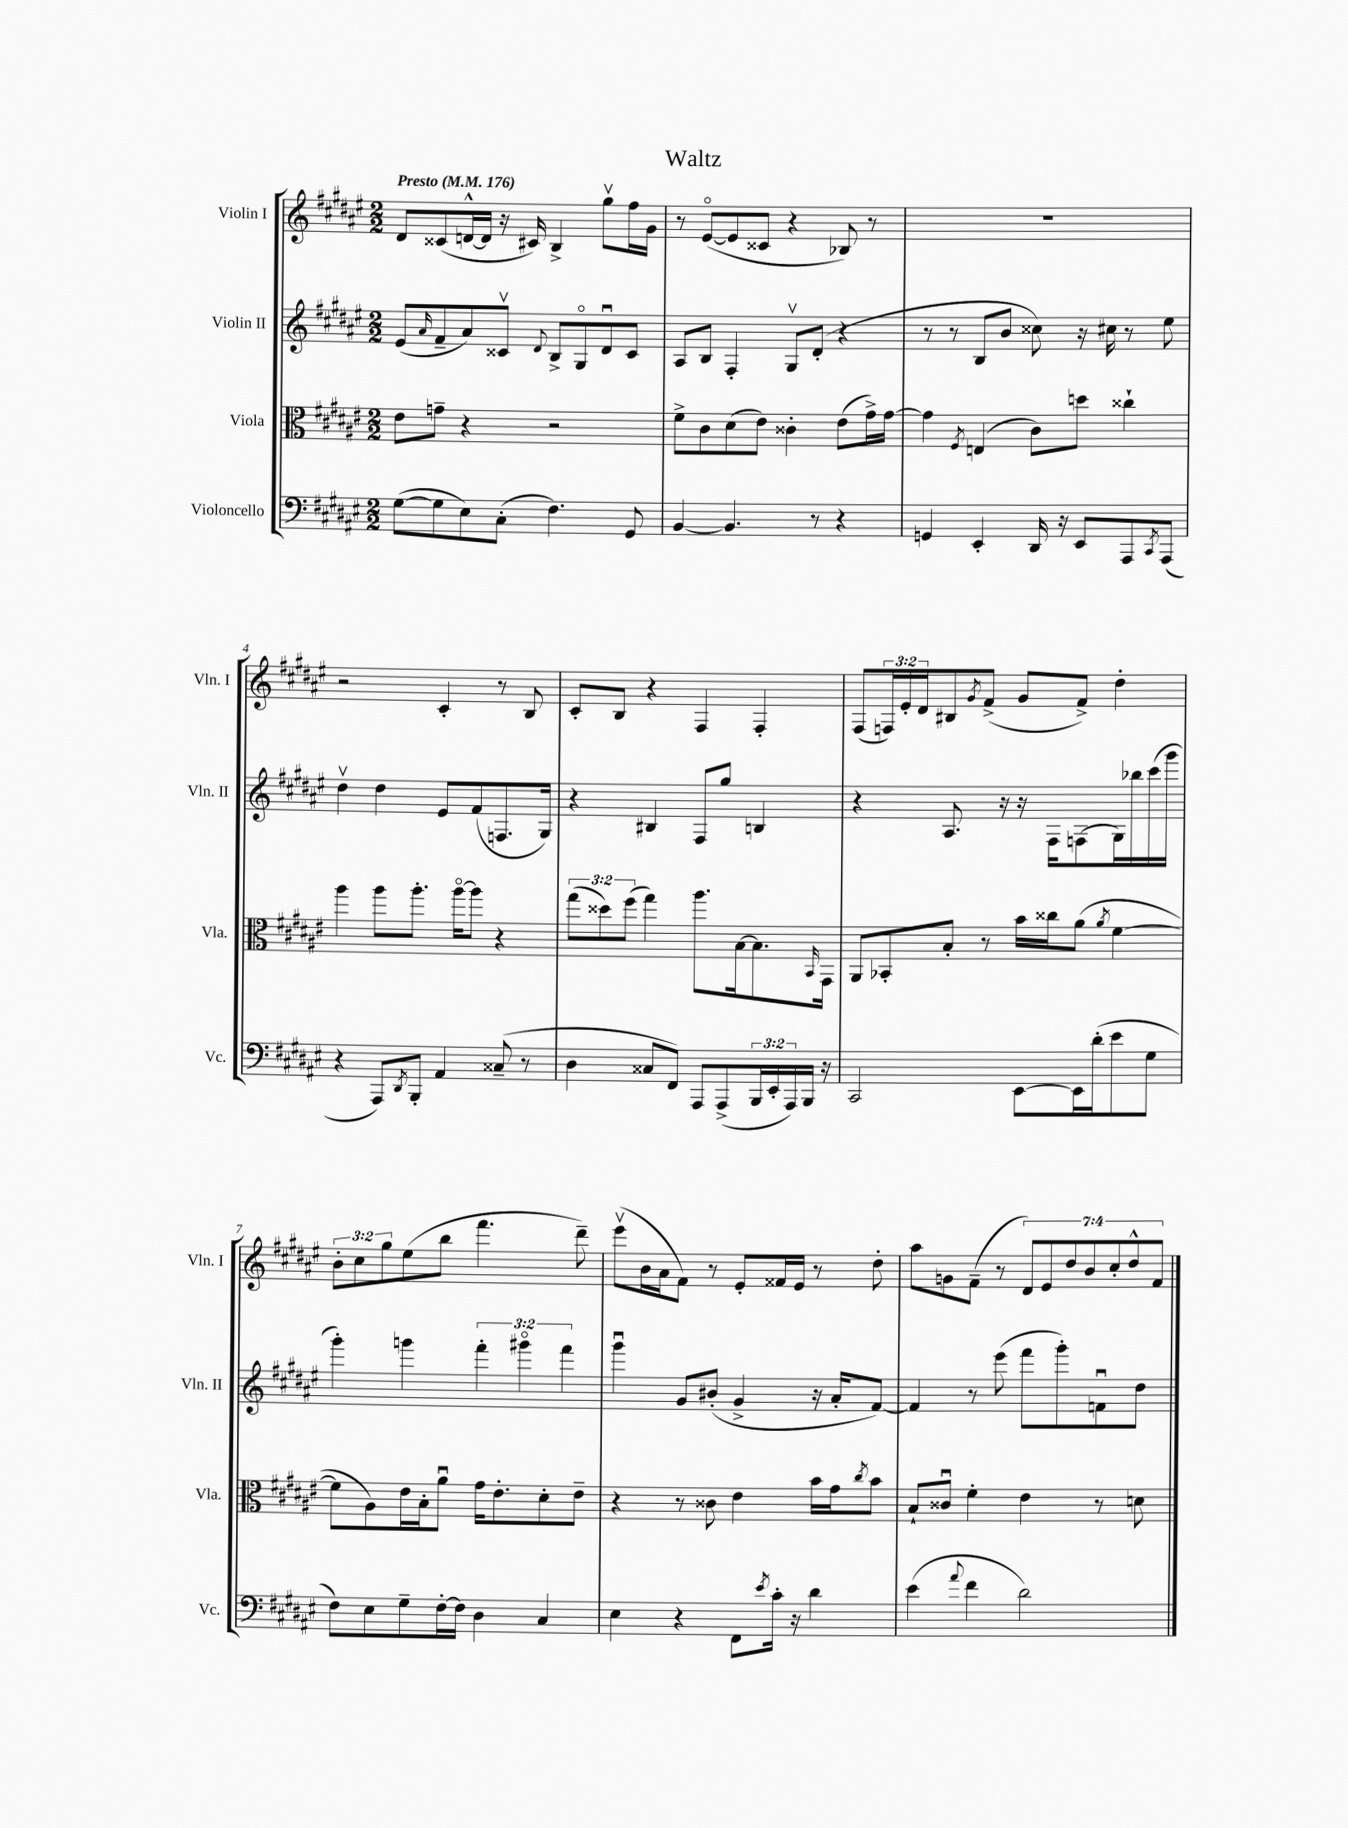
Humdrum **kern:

**kern	**kern	**kern	**kern
*staff4	*staff3	*staff2	*staff1
*clefF4	*clefC3	*clefG2	*clefG2
*k[f#c#g#d#a#e#]	*k[f#c#g#d#a#e#]	*k[f#c#g#d#a#e#]	*k[f#c#g#d#a#e#]
*M2/2	*M2/2	*M2/2	*M2/2
*MM176	*MM176	*MM176	*MM176
([8G#\L	8e#\L	(8e#/L	8d#/L
.	.	16qqa#/	.
8G#\]	8g~\J	8f#~/	(8c##/
8E#\)	4r	8a#/)	[16d^^/L
.	.	.	16d/]JJ
(8C#'\J	.	8c##v/J	16r
.	.	.	16c#/)
.	.	8qqd#/	.
4.F#\)	2r	8B^/L	4B^/
.	.	8G#o/	.
.	.	8d#u/	8gg#v\L
8GG#/	.	8c##/J	16ff#\L
.	.	.	16g#\JJ
=	=	=	=
[4BB/	8f#^\L	8A#/L	8r
.	8c#\	8B/J	([8e#o/L
4.BB/]	(8d#\	4F#'/	8e#/]
.	8e#\J)	.	8c##/J
.	4c##'\	8G#v/L	4r
8r	.	(8d#'/J	.
4r	(8e#\L	4r	8B-/)
.	16g#^\L)	.	8r
.	[16g#\JJ	.	.
=	=	=	=
4GG/	4g#\]	8r	1r
.	.	8r	.
.	8qF#/	.	.
4EE#'/	(4E/	8B/L	.
.	.	8b/J	.
16DD#/	8c#\L)	8cc##\)	.
16r	.	.	.
8EE#/L	8dd\J	16r	.
.	.	16cc#\	.
8AAA#/	4cc##`\	8r	.
8qCC#/	.	.	.
(8AAA#/J	.	8ee#\	.
=	=	=	=
4r	4aa#\	4dd#v\	2r
8AAA#/L)	8aa#\L	4dd#\	.
8qDD#/	.	.	.
8BBB'/J	8.aa#'\J	.	.
4AA#/	.	8e#/L	4c#'/
.	[16aa#o\LK	.	.
.	8aa#\]J	(8f#/	.
(8C##~/	4r	8.F/	8r
8r	.	.	8B/
.	.	16G#/Jk)	.
=	=	=	=
4D#\	(12gg#\L	4r	8c#'/L
.	12dd##\)	.	.
.	.	.	8B/J
.	(12ff#\J	.	.
8C##/L	4gg#\)	4B#/	4r
8FF#/J)	.	.	.
8AAA#/L	8.aa#\L	8F#/L	4F#/
(8AAA#^/	.	8gg#/J	.
.	[16B\k	.	.
24BBB/L	8.B\]	4B/	4F#'/
24EE#'/	.	.	.
24AAA#/)	.	.	.
16BBB/JJ	.	.	.
.	16qqBB/	.	.
16r	16GG#\Jk	.	.
=	=	=	=
2CC#/	8AA#/L	4r	(8F#/L
.	8BB-'/	.	24F/L)
.	.	.	24e#'/
.	.	.	24d#/J
.	8B'/J	8.A#/	8B#/
.	.	.	8qg#/
.	8r	.	(8f#^/J
.	.	16r	.
[8EE#\L	16b\LL	16r	8g#/L
.	16cc##\J	16F#\LK	.
16EE#\]L	(8a#\J	(8F\	8f#^/J)
(16d#'\J	.	.	.
.	8qa#/	.	.
8e#\	[4f#\	16G#\L)	4dd#'\
.	.	16bb-\	.
8G#\J	.	(16ccc#\	.
.	.	16ggg#\JJ	.
=	=	=	=
8F#\L)	8f#\]L	4ggg#'\)	12b'\L
.	.	.	12cc#\
8E#\	8A#\)	.	.
.	.	.	12gg#\
8G#~\	16e#\L	4ggg\	(8ee#\
.	16B'\J	.	.
[16F#'\L	8a#u\J	.	8bb\J
16F#\]JJ	.	.	.
4D#\	16g#\LK	6fff#'\	4.fff#\
.	8.e#'\	.	.
.	.	6ggg#o\	.
4C#/	8d#'\	.	.
.	.	6fff#\	.
.	8e#~\J	.	8ddd#~\)
=	=	=	=
4E#\	4r	4ggg#u\	(8eee#v\L
.	.	.	16b\L
.	.	.	16a#\J
4r	8r	8g#/L	8f#\J)
.	8c##\	(8b#'/J	8r
8FF#\L	4e#\	4g#^/	8e#'/L
8qe#/	.	.	.
16c#'\Jk	.	.	16f##/L
16r	.	.	16e#/JJ
4d#\	16b\LL	16r	8r
.	16g#\J	16a#'/LK	.
.	8qcc#/	.	.
.	8b\J	[8f#/J)	8dd#'\
=	=	=	=
(4e#\	8B`/L	4f#/]	8aa#\L
.	8c##u/J	.	8g\
8qqa#/	.	.	.
4f#\	4f#'\	8r	(8f#~\J
.	.	(8eee#\	8r
2d#\)	4e#\	8fff#\L	14d#/L)
.	.	.	14e#/
.	.	8ggg#'\)	.
.	.	.	14dd#/
.	.	.	14b/
.	8r	8fu\	.
.	.	.	14cc#'/
.	.	.	14dd#^^/
.	8d\	8dd#\J	.
.	.	.	14f#/J
==	==	==	==
*-	*-	*-	*-
